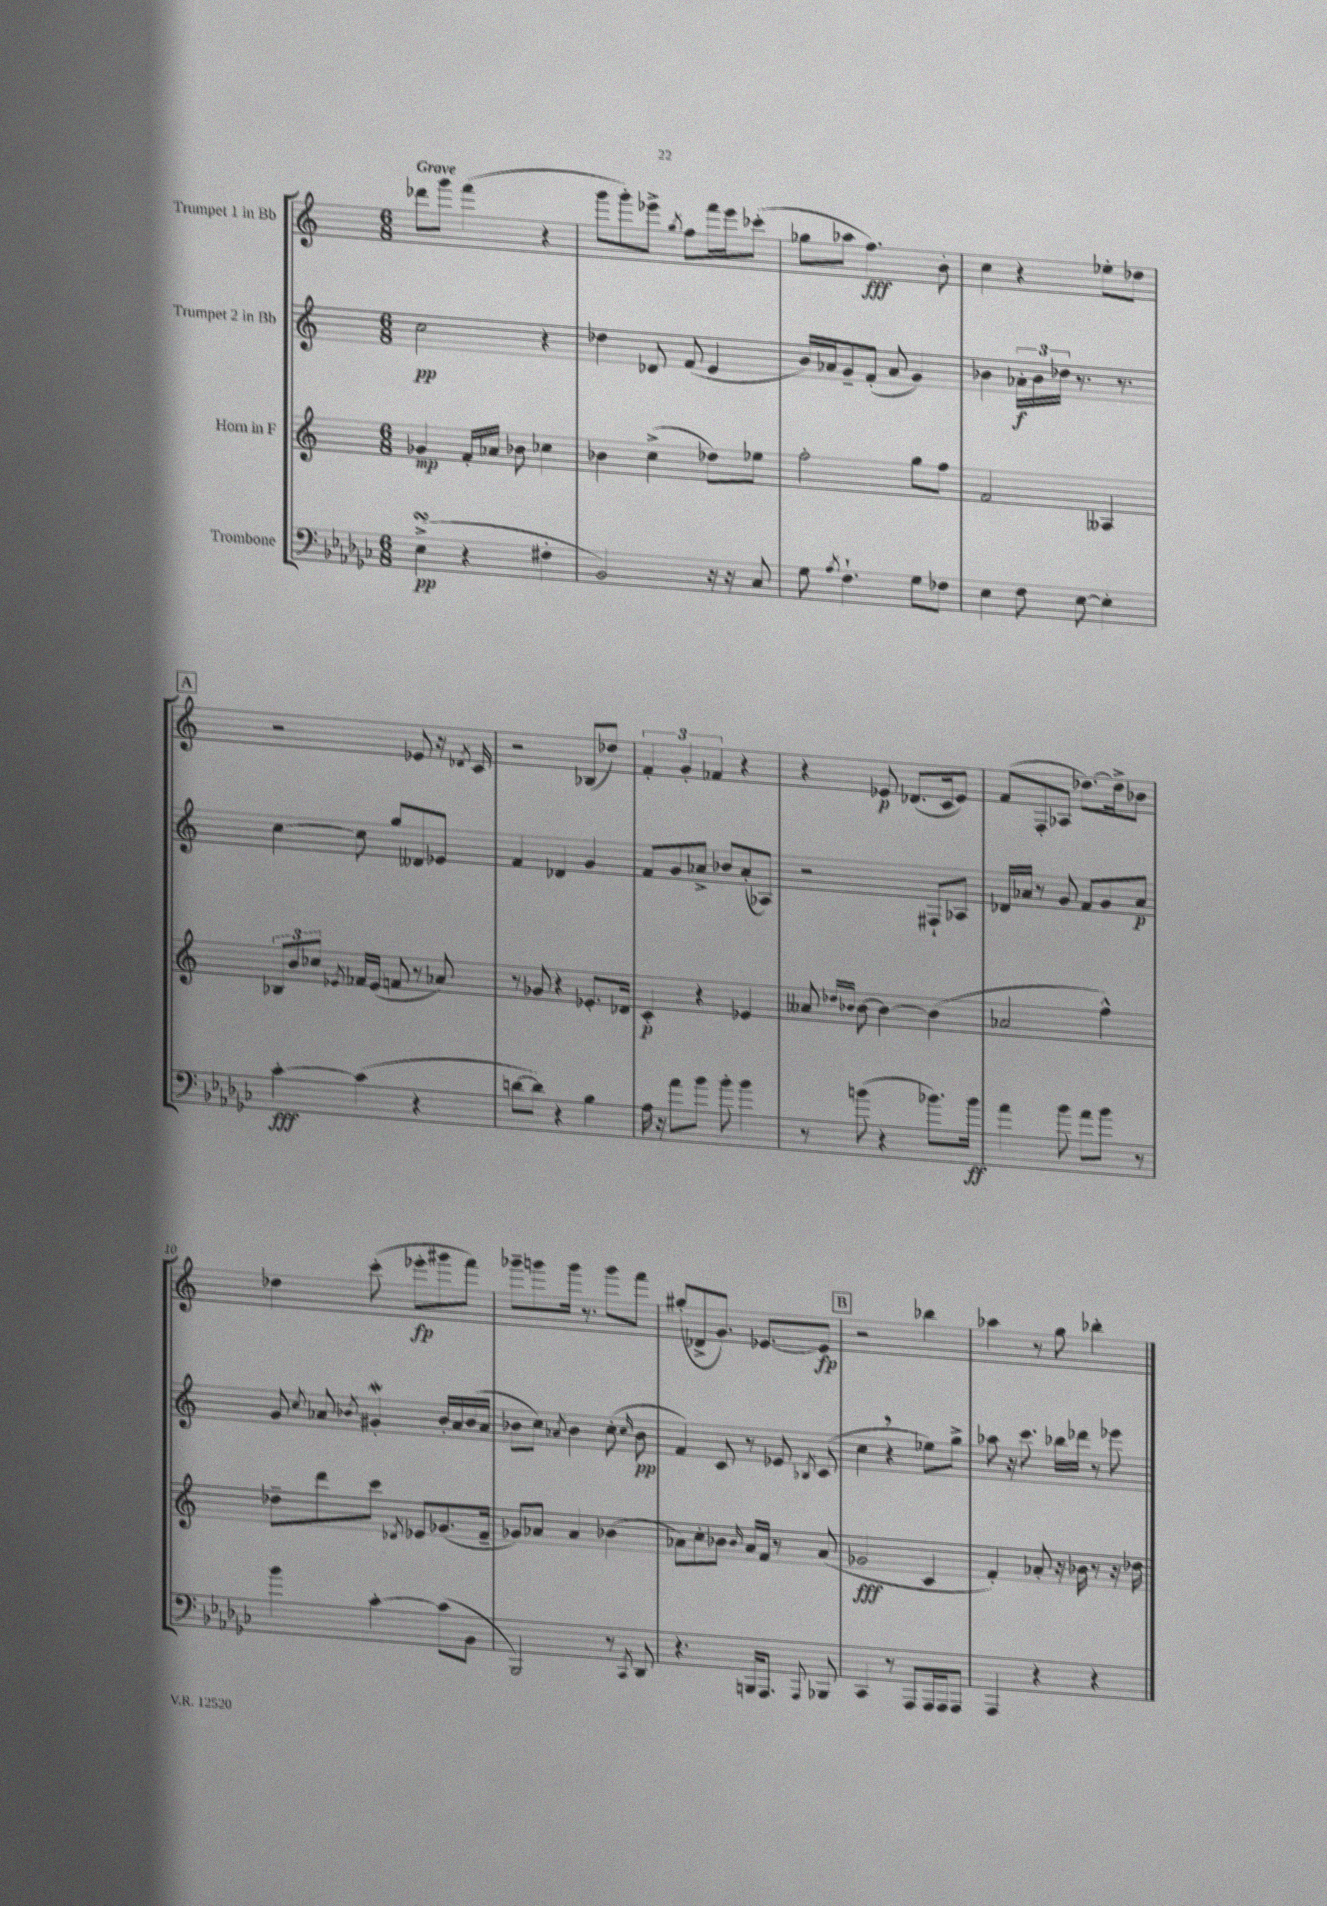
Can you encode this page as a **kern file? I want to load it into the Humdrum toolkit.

**kern	**kern	**kern	**kern
*staff4	*staff3	*staff2	*staff1
*clefF4	*clefG2	*clefG2	*clefG2
*k[b-e-a-d-g-c-]	*k[]	*k[]	*k[]
*M6/8	*M6/8	*M6/8	*M6/8
(4E-^	4g-	2cc	8ddd-
.	.	.	8ggg
4r	16f'	.	(4fff
.	16a-	.	.
.	8b-	.	.
4F#'	4cc-	4r	4r
=	=	=	=
2BB-)	4b-	4dd-	8ggg
.	.	.	8ggg')
.	(4cc^	8d-	8eee-^
.	.	.	8qgg
.	.	(8f	8ff
16r	8dd-)	4e	16fff
16r	.	.	16eee-
8C-	8ee-	.	(8ccc-'
=	=	=	=
8G-	2ff'	16b)	8gg-
.	.	16a-	.
8qA-	.	.	.
4.F`	.	8g~	8aa-
.	.	(8f'	4.ff)
.	.	8a-	.
8G-	8gg	4g)	.
8F-	8ff	.	8b'
=	=	=	=
4E-	2f	4b-	4cc
8F	.	24a-'	4r
.	.	24b-	.
.	.	24dd-	.
[8E-	.	8.r	.
4E-']	4A--	.	8ee-'
.	.	8.r	.
.	.	.	8dd-
=	=	=	=
[4c-'	12B-	[4cc	2r
.	12b	.	.
.	12cc-	.	.
.	8qe-	.	.
(4c-]	16f-	8cc]	.
.	(16e-	.	.
.	8f	8gg	.
4r	8r	8d--	8e-
.	8a-)	8e-	16r
.	.	.	8qd-
.	.	.	16c
=	=	=	=
[8d	8r	4f	2r
8d])	8g-	.	.
4r	4r	4d-	.
4B-	8.e-'	4g	(8B-
.	.	.	8dd-)
.	16d-	.	.
=	=	=	=
16A-	4c'	8f	6f'
16r	.	.	.
8a-	.	8g	.
.	.	.	6g'
8b-	4r	8a-^	.
.	.	.	6f-
8b-'	.	8b-	.
4b-	4e-	(8a-'	4r
.	.	8A-)	.
=	=	=	=
8r	8a--	2r	4r
.	16qqdd-	.	.
.	16qqb-	.	.
(8b	[8b-	.	.
4r	4b-_	.	8e-
.	.	.	(8.d-
8.b-)	(4b-]	8F#`	.
.	.	.	16c
.	.	8A-	8e-)
16b-	.	.	.
=	=	=	=
4a-	2a-	16d-	(8f
.	.	16a-	.
.	.	8r	8F'
8b-	.	8g	8A-
8a-	.	8f	[8.dd-)
8b-	4ff^^)	8g	.
.	.	.	16dd-^]
8r	.	8a-	8b-
=	=	=	=
4b-	8dd-~	8g	4dd-
.	.	8qcc	.
.	8ddd	8a-	.
.	.	8qb-	.
[4c-'	8ccc	4g#'	(8ccc'
.	8qd-	.	.
.	8e-	.	8eee-'
(8c-]	(8.g-	16b-'	8ggg#
.	.	16a-	.
8BB-	.	(16b-	8fff)
.	16f~	16a-	.
=	=	=	=
2BBB-)	8g-)	8b-	8ggg-~
.	8a-	8cc)	8ggg
.	.	8qa-	.
.	4a-	4b-	16ggg
.	.	.	8.r
8r	(4b-	(8cc'	8ggg
8qCC-	.	16qqcc	.
8DD-	.	8b-	8fff
=	=	=	=
4.r	8a-)	4f)	(8gg#'
.	8cc'	.	8d-^
.	8b-	8c	8.g)
.	16qqb-	.	.
16BBB	16a-	8r	.
8.AAA-	16f	.	[8.e-
.	8r	8e-	.
8qqAAA-	.	8qB-	.
8BBB-	(8a-	(8c	8e-]
=	=	=	=
4CC-	2g-	4cc	2r
8r	.	4r	.
8AAA-	.	.	.
16AAA-	4c	8ee-)	4bb-
16AAA-	.	.	.
8AAA-	.	8gg^	.
=	=	=	=
4AAA-	4f')	8aa-	4aa-
.	.	16r	.
.	.	8.ccc	.
4r	8a-'	.	8r
.	16r	16bb-	8gg
.	16b-	16ddd-	.
4r	8r	8r	4bb-'
.	16r	8eee-	.
.	16dd-	.	.
==	==	==	==
*-	*-	*-	*-
